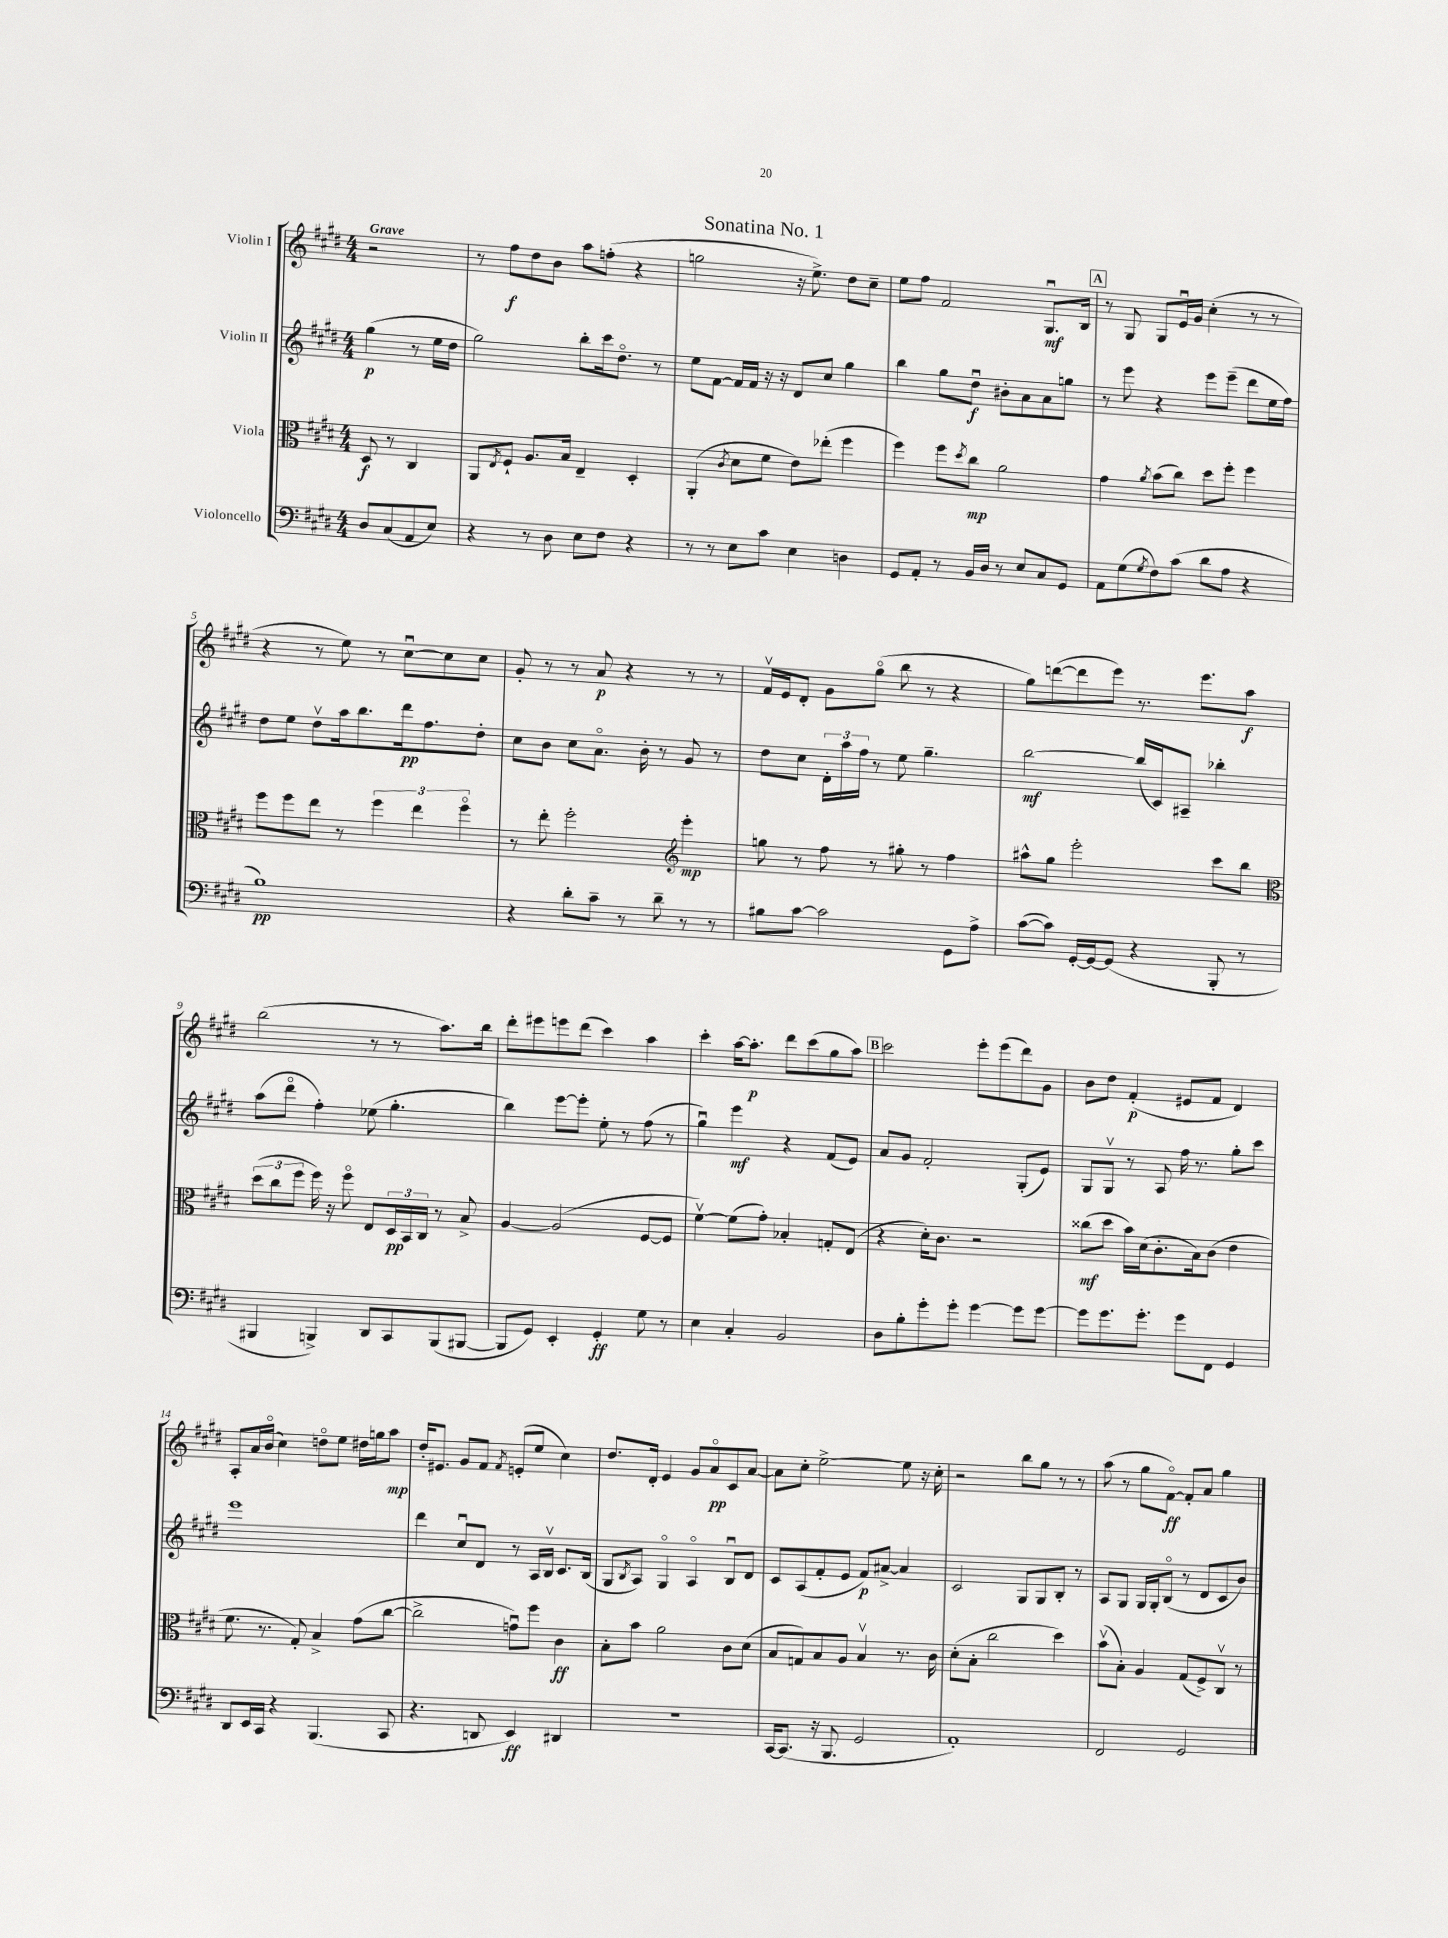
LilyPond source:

\header { title = "Sonatina No. 1" }
<<
\new StaffGroup <<
\new Staff = "s0" \with { instrumentName = "Violin I" } {
    \clef treble \key e \major \numericTimeSignature \time 4/4 \partial 2 \tempo "Grave"
    r2 |
    r8 fis''8\f dis''8 b'8 a''8 f''8-.( r4 |
    g''2 r16 e''8.->) dis''8 cis''8-- |
    e''8 fis''8 fis'2 gis8.\downbow\mf b16 |
    \mark \markup { \box "A" } r8 gis8 gis8 e'16\downbow gis'16 cis''4-.( r8 r8 |
    r4 r8 e''8) r8 cis''8~\downbow cis''8 cis''8 |
    gis'8-. r8 r8 a'8\p r4 r8 r8 |
    fis'16\upbow e'16 dis'8-. gis'8 gis''8\flageolet( b''8 r8 r4 |
    gis''8) d'''8~( d'''8 e'''8) r8. e'''8. a''8\f |
    b''2( r8 r8 a''8.) b''16 |
    dis'''8-. eis'''8 e'''8 dis'''8( cis'''4) a''4 |
    cis'''4-. a''16~ a''8.-.\p dis'''8 cis'''8( gis''8 a''8) |
    \mark \markup { \box "B" } cis'''2 e'''8-. e'''8( dis'''8) gis'8 |
    b'8 dis''8 fis'4-.\p( eis'8 fis'8 dis'4) |
    a8-. a'16 b'16\flageolet( cis''4) d''8\flageolet e''8 dis''16 g''16 a''8\mp |
    dis''16-. eis'8. gis'8 fis'8 \acciaccatura { fis'8 } e'8-.( e''8 cis''4) |
    dis''8. dis'16-. e'4 gis'8 a'8\flageolet\pp cis'8 a'8~ |
    a'8 cis''8-. e''2~-> e''8 r16 cis''16-. |
    r2 b''8 gis''8 r8 r8 |
    a''8( r8 gis''8 fis'8~\flageolet\ff) fis'8-. a'8 gis''4 \bar "|." |
}
\new Staff = "s1" \with { instrumentName = "Violin II" } {
    \clef treble \key e \major \numericTimeSignature \time 4/4 \partial 2
    gis''4\p( r8 e''16 dis''16 |
    gis''2) b''8-. cis'''16 dis''8.\flageolet r8 |
    e''8 fis'8~ fis'16 fis'16 r16 r16 dis'8 cis''8 gis''4 |
    b''4 gis''8 dis''8\downbow\f bis'8-. a'8 a'8 g''8 |
    \mark \markup { \box "A" } r8 e'''8 r4 e'''8 e'''8--( dis'''8 e''16 fis''16) |
    dis''8 e''8 dis''8\upbow a''16 b''8. dis'''16\pp fis''8. dis''8-. |
    cis''8 b'8 cis''8 a'8.\flageolet b'16-. r8 gis'8 r8 |
    dis''8 cis''8 \tuplet 3/2 { dis'16-. a''16 fis''16 } r8 e''8 gis''4.-- |
    b''2~\mf b''16( cis'16) ais8-- bes''4-. |
    a''8( dis'''8\flageolet fis''4-.) ees''8( gis''4.-. |
    b''4) e'''8~ e'''8-. e''8-. r8 fis''8( r8 |
    gis''4\downbow) e'''4\mf r4 fis'8( e'8) |
    \mark \markup { \box "B" } a'8 gis'8 fis'2-. gis8-.( e'8) |
    gis8 gis8\upbow r8 a8 fis''16 r8. gis''8-. cis'''8 |
    e'''1 |
    dis'''4 cis''8\downbow dis'8 r8 a16 b16\upbow cis'8. b16( |
    gis8 \acciaccatura { b8 } a8) gis4\flageolet a4\flageolet b8\downbow dis'8 |
    cis'8 a8( fis'8-. e'8 fis'8\p) ais'8~-> ais'4 |
    cis'2 gis8 gis8 b8-. r8 |
    a8 gis8 gis16 gis16-. b8\flageolet( r8 dis'8 cis'8 b'8) \bar "|." |
}
\new Staff = "s2" \with { instrumentName = "Viola" } {
    \clef alto \key e \major \numericTimeSignature \time 4/4 \partial 2
    dis8\f r8 cis4 |
    a,8 \acciaccatura { e8 } fis8-! a8. b16 e4-- dis4-. |
    a,4-.( \acciaccatura { cis'8 } dis'8 fis'8 e'8) ees''8-.( fis''4 |
    fis''4) fis''8 \acciaccatura { dis''8 } cis''8\mp a'2 |
    \mark \markup { \box "A" } gis'4 \acciaccatura { a'8 } b'8( cis''8) dis''8 fis''8-. fis''4 |
    fis''8 fis''8 e''8 r8 \tuplet 3/2 { fis''4 e''4 fis''4\flageolet } |
    r8 e''8-. fis''2-. \clef treble e'''4-.\mp |
    g''8 r8 fis''8 r8 gis''8-. r8 fis''4 |
    ais''8-^ gis''8 e'''2-. cis'''8 b''8 |
    \clef alto \tuplet 3/2 { dis''8( cis''8 fis''8 } fis''16) r16 fis''8\flageolet e8 \tuplet 3/2 { dis16\pp b,16 cis16 } r8 b8-> |
    a4~ a2( fis8~ fis8 |
    fis'4~\upbow) fis'8( gis'8-.) bes4-. g8-. e8( |
    \mark \markup { \box "B" } r4 dis'16-.) cis'8. r2 |
    cisis''8\mf( dis''8 b'16) dis'16( cis'8.-. b16) cis'8( e'4 |
    fis'8. r8. gis8-.) b4-> gis'8( cis''8~ |
    cis''2-> g'8\downbow) fis''8 cis'4\ff |
    b8-. b'8 a'2 cis'8 dis'8( |
    b8 g8) b8 a8 b4\upbow r8. cis'16 |
    dis'8-.( b8-. cis''2 dis''4) |
    b'8\upbow( b8-.) a4 gis8( fis8->) cis8\upbow r8 \bar "|." |
}
\new Staff = "s3" \with { instrumentName = "Violoncello" } {
    \clef bass \key e \major \numericTimeSignature \time 4/4 \partial 2
    dis8 cis8( a,8 e8) |
    r4 r8 dis8 e8 fis8 r4 |
    r8 r8 e8 cis'8 e4 d4 |
    gis,8 a,8-. r8 b,16 dis16 r8 e8 cis8 gis,8 |
    \mark \markup { \box "A" } a,8 gis8( \acciaccatura { gis8 } fis8) cis'8( dis'8 a8 r4 |
    b1\pp) |
    r4 dis'8-. cis'8-- r8 dis'8-- r8 r8 |
    bis8 cis'8~ cis'2 gis,8 a8-> |
    cis'8~( cis'8) gis,16~-. gis,16~ gis,8( r4 b,,8-. r8 |
    bis,,4 b,,4->) dis,8 cis,8 b,,8( bis,,8~ |
    bis,,8 gis,8) e,4-. gis,4-.\ff gis8 r8 |
    e4 cis4-. b,2 |
    \mark \markup { \box "B" } dis8 b8-. gis'8-. gis'8-. gis'4~ gis'8 gis'8~ |
    gis'8 gis'8. gis'8.-. gis'8 fis,8 gis,4 |
    dis,8 e,16 cis,16 r4 b,,4.( cis,8 |
    r4. d,8 e,4\ff) dis,4 |
    r1 |
    cis,16~ cis,8.( r16 b,,8. gis,2 |
    a,1-.) |
    fis,2 gis,2 \bar "|." |
}
>>
>>
